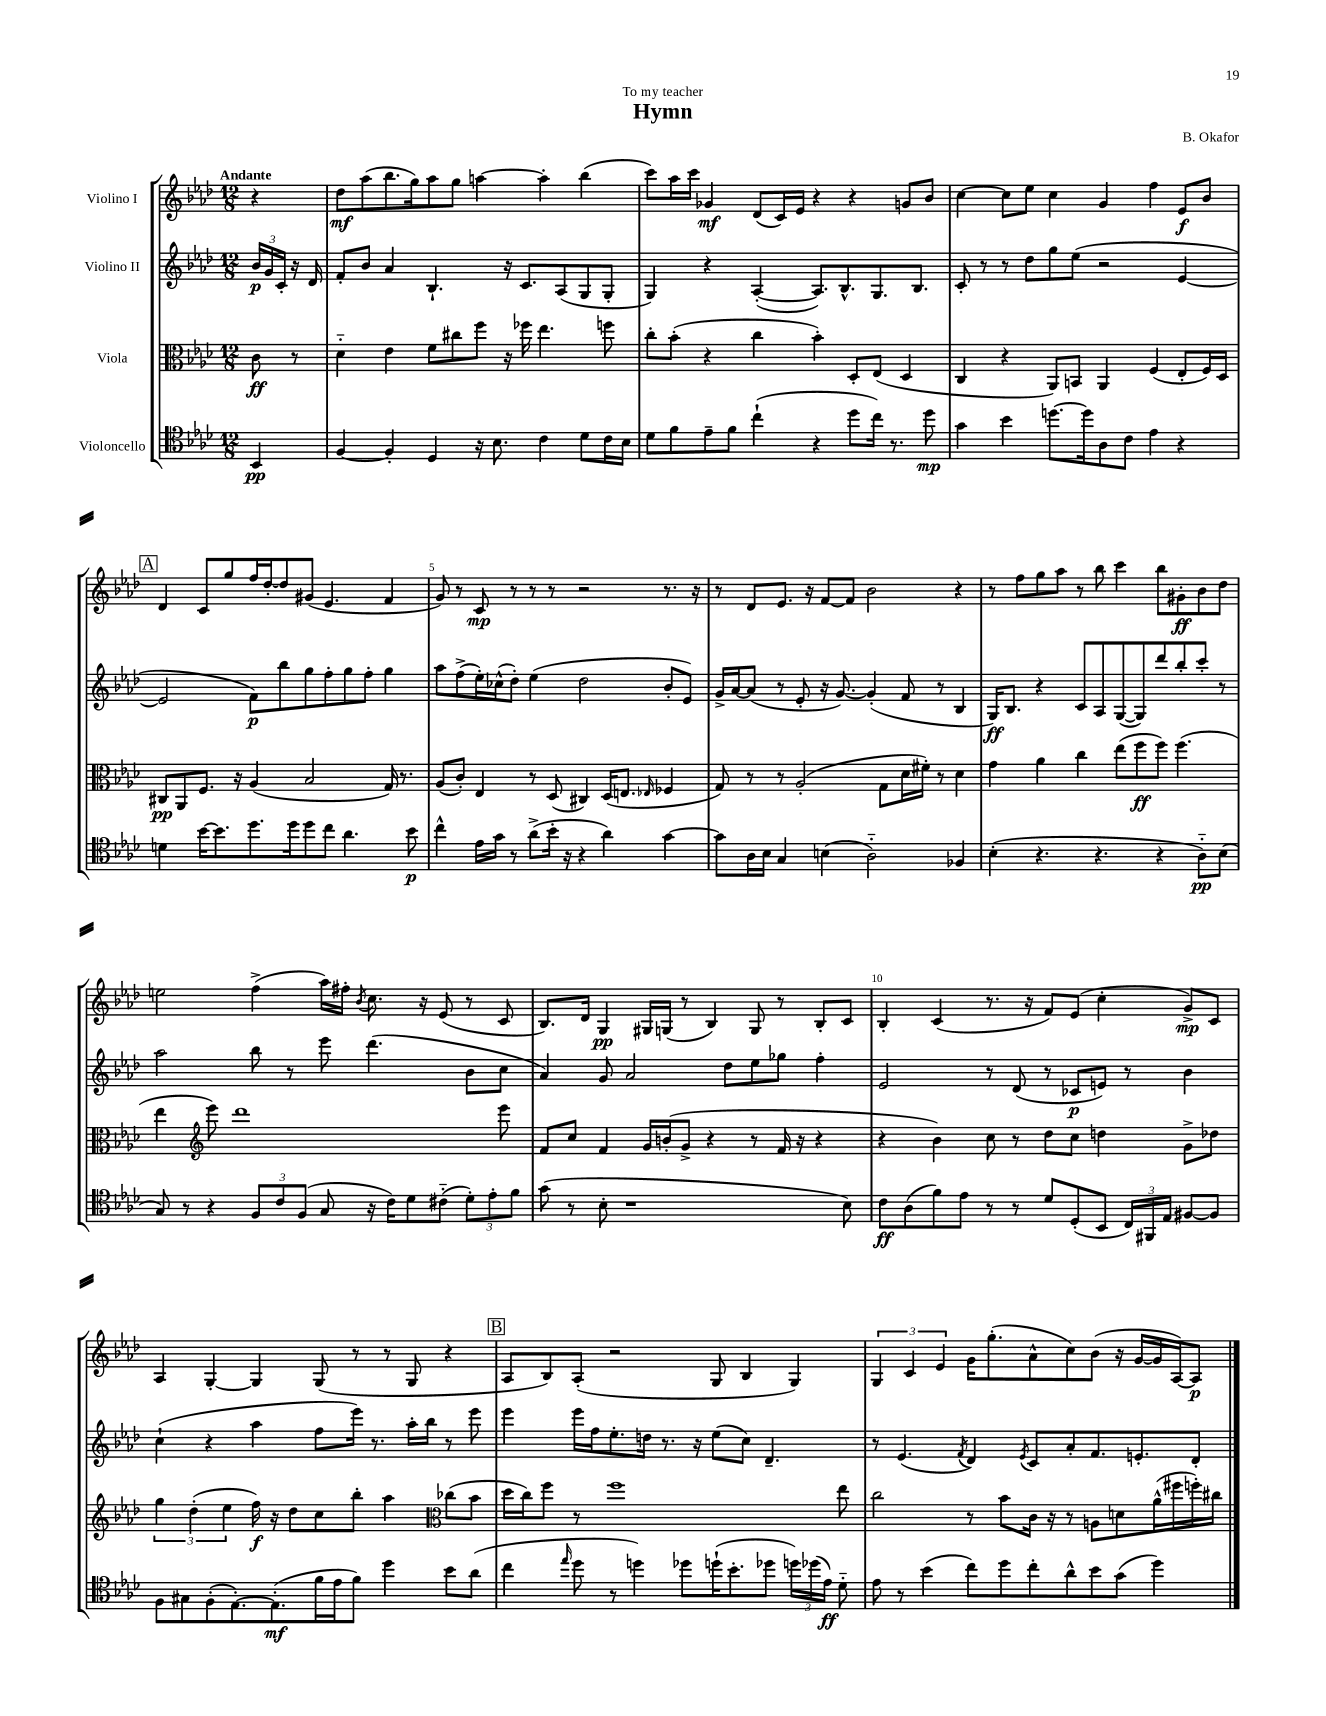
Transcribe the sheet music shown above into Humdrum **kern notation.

**kern	**kern	**kern	**kern
*staff4	*staff3	*staff2	*staff1
*clefC4	*clefC3	*clefG2	*clefG2
*k[b-e-a-d-]	*k[b-e-a-d-]	*k[b-e-a-d-]	*k[b-e-a-d-]
*M12/8	*M12/8	*M12/8	*M12/8
4BB-	8c	24b-	4r
.	.	24g	.
.	.	24c'	.
.	8r	16r	.
.	.	16d-	.
=	=	=	=
[4F	4d-'~	8f'	8dd-
.	.	8b-	(8aa-
4F']	4e-	4a-	8.bb-
.	.	.	16gg)
4D-	8f	4.B-`	8aa-
.	8cc#	.	8gg
16r	8ff	.	[4aa
8.B-	.	.	.
.	16r	16r	.
.	16ff-	8.c	.
4c	4.ee-	.	4aa']
.	.	(8A-	.
8d-	.	8G	(4bb-
16c	8ff	8G'	.
16B-	.	.	.
=	=	=	=
8d-	8cc'	4G)	8ccc)
8f	(8b-'	.	16aa-
.	.	.	16ccc
8e-~	4r	4r	4g-
8f	.	.	.
(4cc`	4cc	([4A-'	(8d-
.	.	.	16c)
.	.	.	16e-
4r	4b-')	8.A-])	4r
.	.	8.B-^^	.
8dd-	8D-'	.	4r
16cc)	(8E-	8.G	.
8.r	.	.	.
.	4D-	.	8g
.	.	8.B-	.
8dd-	.	.	8b-
=	=	=	=
4g	4C	8c'	[4cc
.	.	8r	.
4b-	4r	8r	8cc]
.	.	8dd-	8ee-
[8.dd	8AA-)	8gg	4cc
.	8BB	(8ee-	.
16dd]	.	.	.
8A-	4AA-	2r	4g
8c	.	.	.
4e-	(4F	.	4ff
4r	8E-'	[4e-	8e-
.	16F)	.	8b-
.	16D-	.	.
=	=	=	=
4d	8C#	2e-]	4d-
.	8AA-	.	.
[16b-	8.F	.	8c
8.b-]	.	.	.
.	.	.	8gg
.	16r	.	.
8.dd-	(4A-	8f)	16ff
.	.	.	[16dd-'
.	.	8bb-	8dd-]
16dd-	.	.	.
8dd-	2B-	8gg	(8g#
8cc	.	8ff'	4.e-
4.a-	.	8gg	.
.	.	8ff'	.
.	16G)	4gg	4f
.	8.r	.	.
8b-	.	.	.
=	=	=	=
4cc^^	(8A-	8aa-	8g)
.	8c')	(8ff^	8r
16e-	4E-	16ee-')	8c
16g	.	(16cc-^^	.
8r	.	8dd-')	8r
(8a-^	8r	(4ee-	8r
16b-'	(8D-	.	8r
16r	.	.	.
4r	4C#)	2dd-	2r
4a-)	(16D-	.	.
.	8.E	.	.
.	16qqE-	.	.
[4g	4F-	8b-'	8.r
.	.	8e-)	.
.	.	.	16r
=	=	=	=
8g]	8G)	16g^	8r
.	.	[16a-	.
16A-	8r	(8a-]	8d-
16B-	.	.	.
4G	8r	8r	8.e-
.	(2A-'	8e-'	.
.	.	.	16r
(4B	.	16r	[8f
.	.	[8.g)	.
.	.	.	8f]
2A-'~)	.	(4g']	2b-
.	8G	.	.
.	16d-	8f	.
.	16f#')	.	.
.	8r	8r	.
4F-	4d-	4B-	4r
=	=	=	=
(4B-'	4g	16G)	8r
.	.	8.B-	.
.	.	.	8ff
4.r	4a-	4r	8gg
.	.	.	8aa-
.	4cc	8c	8r
4.r	.	8A-	8bb-
.	(8ee-	([8G	4ccc
.	8ff	8G])	.
4r	8ff)	8ddd-	8bb-
.	(4.ff	8bb-'	8g#'
8A-'~)	.	8ccc'	8b-
(8B-	.	8r	8dd-
=	=	=	=
8G)	4ee-	2aa-	2ee
8r	.	.	.
*	*clefG2	*	*
4r	8eee-)	.	.
.	1ddd-	.	.
12F	.	8bb-	(4ff^
12c	.	.	.
.	.	8r	.
(12F	.	.	.
8G	.	8eee-	16aa-)
.	.	.	16ff#'
.	.	.	8qb-
16r	.	(4.ddd-	8.cc
16c)	.	.	.
8d-	.	.	.
.	.	.	16r
(8c#'~	.	.	(8e-
12d-')	.	8b-	8r
12e-'	.	.	.
.	8eee-	8cc	8c
12f	.	.	.
=	=	=	=
(8g	8f	4a-)	8.B-)
8r	8cc	.	.
.	.	.	16d-
8B-'	4f	8g	4G
1r	.	2a-	.
.	16g	.	16G#
.	(16b'	.	(16G
.	8g^	.	8r
.	4r	.	4B-)
.	.	8dd-	.
.	8r	8ee-	8G
.	16f	8gg-	8r
.	16r	.	.
.	4r	4ff'	8B-'
8B-)	.	.	8c
=	=	=	=
8c	4r	2e-	4B-'
(8A-	.	.	.
8f)	4b-)	.	(4c
8e-	.	.	.
8r	8cc	8r	8.r
8r	8r	(8d-	.
.	.	.	16r
8d-	8dd-	8r	8f)
(8D-'	8cc	8c-	(8e-
8BB-	4dd	8e)	4cc'
24C)	.	8r	.
24FF#	.	.	.
24E-	.	.	.
[8F#	8g^	4b-	8g^)
8F#]	8dd-	.	8c
=	=	=	=
8F	6gg	(4cc`	4A-
8G#	.	.	.
.	(6dd-'	.	.
(8F'	.	4r	[4G'
.	6ee-	.	.
[8.E-')	.	.	.
.	16ff)	4aa-	4G]
(8.E-']	16r	.	.
.	8dd-	.	.
16f	8cc	8ff	(8G
16e-	.	.	.
8f)	8bb-'	16eee-)	8r
.	.	8.r	.
4dd-	4aa-	.	8r
.	.	16aa-'	8G
.	.	16bb-	.
*	*clefC3	*	*
8b-	(8cc-	8r	4r
(8a-	8b-	8eee-	.
=	=	=	=
4cc	16dd-	4eee-	8A-
.	16cc)	.	.
.	8ff	.	8B-)
16qqee-	.	.	.
8dd-	8r	16eee-	(8A-'
.	.	16ff	.
8r	1ff	8.ee-'	2r
4dd)	.	.	.
.	.	16dd	.
.	.	8.r	.
8dd-	.	.	.
.	.	16r	.
(16dd`	.	(8ee-	8G
8.b-'	.	.	.
.	.	8cc)	4B-
8dd-	.	4.d-~	.
24dd)	.	.	4G)
(24dd-	.	.	.
24e-)	.	.	.
8d-'~	8ee-	.	.
=	=	=	=
8e-	2cc	8r	6G
8r	.	(4.e-	.
.	.	.	6c
(4b-	.	.	.
.	.	.	6e-
.	.	8qf	.
8cc)	8r	4d-)	16g
.	.	.	(8.gg'
8dd-	8b-	.	.
.	.	8qe-	.
8cc'	16c	8c	8a-^^
.	16r	.	.
8a-^^	8r	8a-'	8cc)
8b-	8A	8.f	(8b-
(8g	8d	.	16r
.	.	8.e'	[16g
4dd-)	(16a-^^	.	16g]
.	16ff#	.	[16A-)
.	16ff')	8d-'	8A-]
.	16cc#	.	.
==	==	==	==
*-	*-	*-	*-
